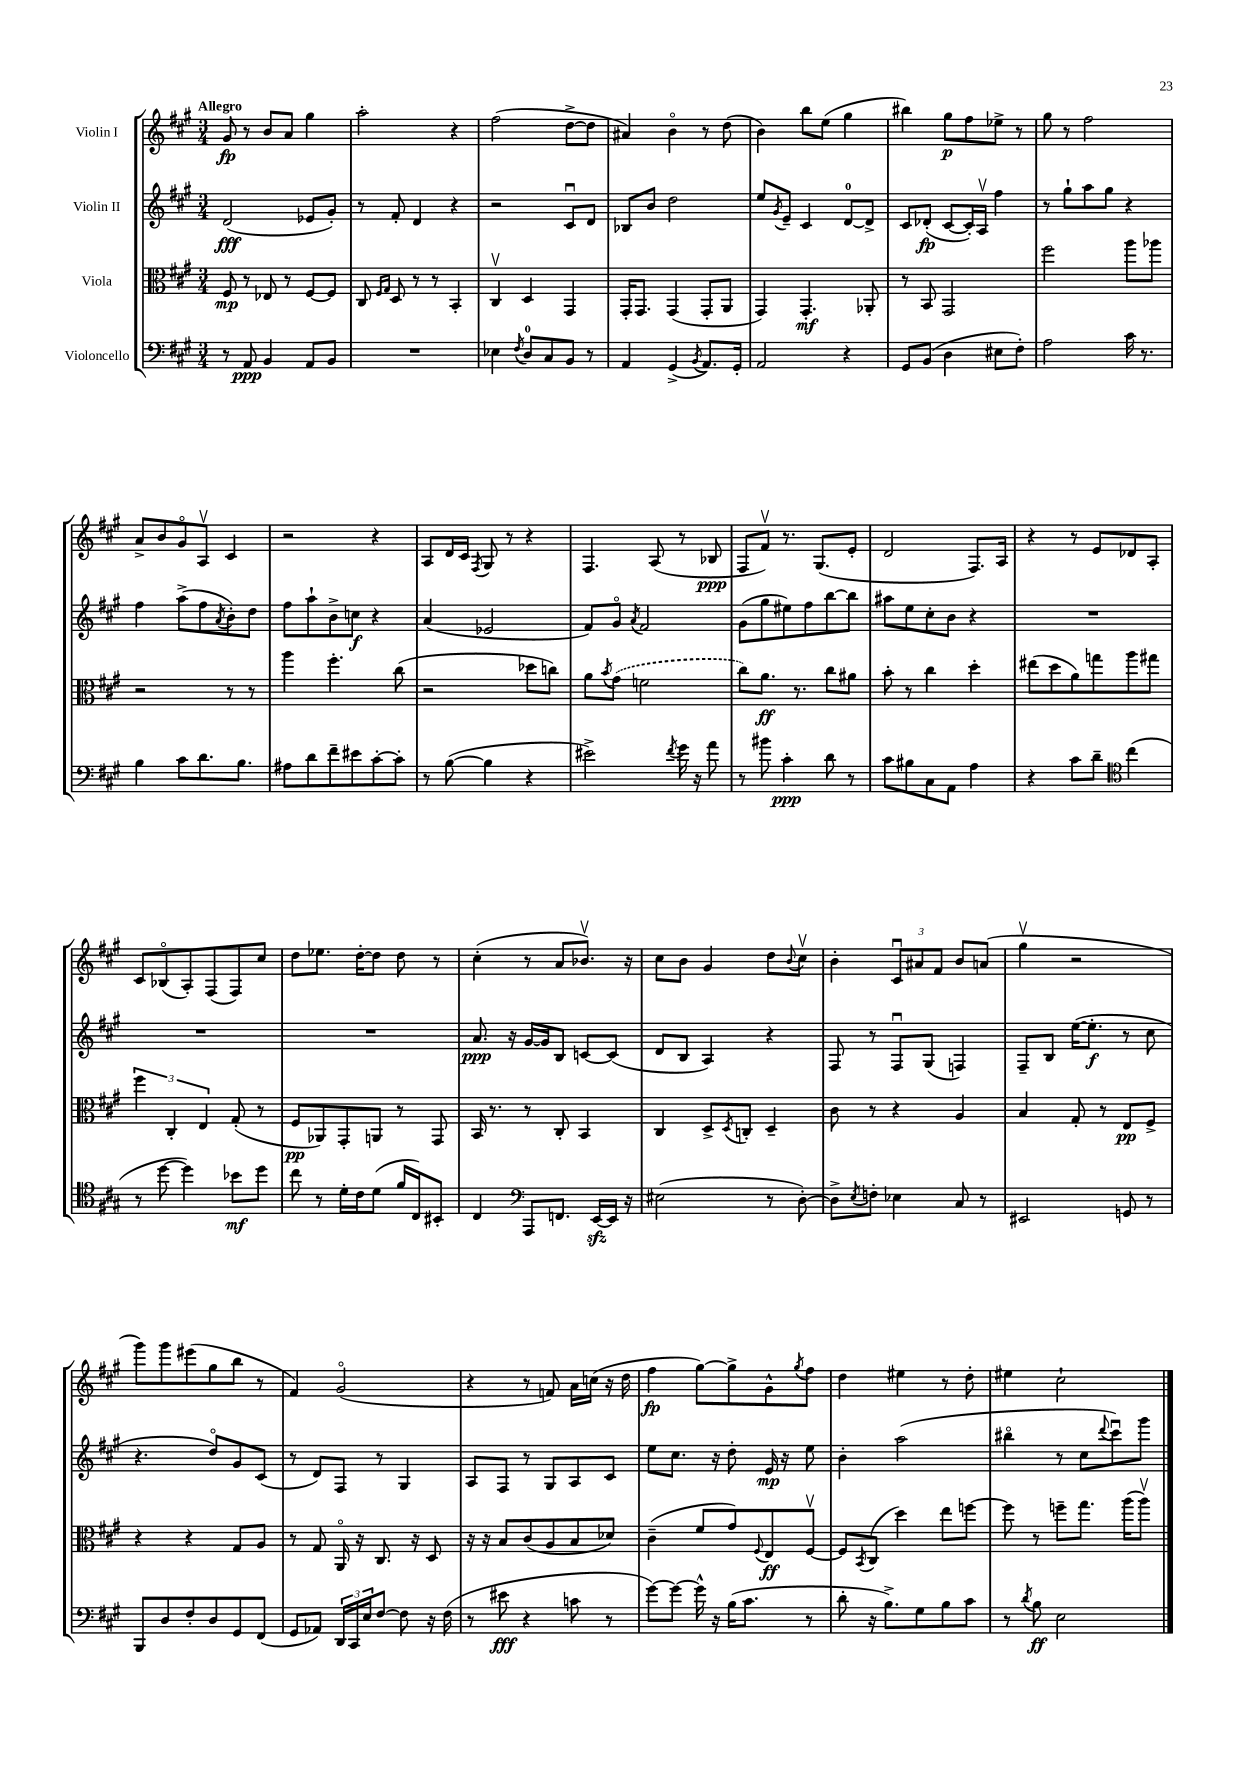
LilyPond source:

<<
\new StaffGroup <<
\new Staff = "s0" \with { instrumentName = "Violin I" } {
    \clef treble \key a \major \numericTimeSignature \time 3/4 \tempo "Allegro"
    gis'8\fp r8 b'8 a'8 gis''4 |
    a''2-. r4 |
    fis''2( d''8~-> d''8 |
    ais'4) b'4\flageolet r8 d''8( |
    b'4) b''8 e''8( gis''4 |
    bis''4) gis''8\p fis''8 ees''8-> r8 |
    gis''8 r8 fis''2 |
    a'8-> b'8 gis'8\flageolet a8\upbow cis'4 |
    r2 r4 |
    a8 d'16 cis'16 \acciaccatura { fis8 } gis8 r8 r4 |
    fis4. a8( r8 bes8\ppp |
    fis8 fis'8\upbow) r8. gis8.( e'8-. |
    d'2 fis8.) a16 |
    r4 r8 e'8 des'8 a8-. |
    cis'8 bes8\flageolet( a8-.) fis8( fis8) cis''8 |
    d''8 ees''8. d''16~-. d''8 d''8 r8 |
    cis''4-.( r8 a'8 bes'8.\upbow) r16 |
    cis''8 b'8 gis'4 d''8 \appoggiatura { b'8 } cis''8\upbow |
    b'4-. \tuplet 3/2 { cis'8\downbow ais'8 fis'8 } b'8 a'8( |
    gis''4\upbow r2 |
    gis'''8) gis'''8 eis'''8( gis''8 b''8 r8 |
    fis'4) gis'2\flageolet( |
    r4 r8 f'8) a'16 c''16( r16 d''16 |
    fis''4\fp gis''8~) gis''8-> gis'8-^ \acciaccatura { gis''8 } fis''8 |
    d''4 eis''4 r8 d''8-. |
    eis''4 cis''2-! \bar "|." |
}
\new Staff = "s1" \with { instrumentName = "Violin II" } {
    \clef treble \key a \major \numericTimeSignature \time 3/4
    d'2\fff( ees'8 gis'8-.) |
    r8 fis'8-. d'4 r4 |
    r2 cis'8\downbow d'8 |
    bes8 b'8 d''2 |
    e''8 \acciaccatura { gis'8 } e'8-- cis'4 d'8-0~ d'8-> |
    cis'8 des'8-.\fp( cis'8~ cis'16-.) a16\upbow fis''4 |
    r8 gis''8-! a''8 gis''8 r4 |
    fis''4 a''8->( fis''8 \acciaccatura { a'8 } b'8-.) d''8 |
    fis''8 a''8-! b'8-> c''8\f r4 |
    a'4( ees'2 |
    fis'8) gis'8\flageolet \acciaccatura { a'8 } fis'2 |
    gis'8( gis''8 eis''8) fis''8 b''8~ b''8 |
    ais''8 e''8 cis''8-. b'8 r4 |
    R2. |
    R2. |
    R2. |
    a'8.\ppp r16 gis'16~ gis'16 b8 c'8~ c'8( |
    d'8 b8 a4) r4 |
    fis8 r8 fis8\downbow gis8( f4) |
    fis8-- b8 e''16~( e''8.-.\f r8 cis''8 |
    r4. d''8\flageolet) gis'8 cis'8( |
    r8 d'8) fis8 r8 gis4 |
    a8 fis8 r8 gis8 a8 cis'8 |
    e''8 cis''8. r16 d''8-. e'16\mp r16 e''8 |
    b'4-. a''2( |
    bis''4\flageolet r8 cis''8 \appoggiatura { d'''8 } cis'''8\downbow) gis'''8 \bar "|." |
}
\new Staff = "s2" \with { instrumentName = "Viola" } {
    \clef alto \key a \major \numericTimeSignature \time 3/4
    fis8\mp r8 ees8 r8 fis8~ fis8 |
    cis8 \grace { fis16 gis16 } d8 r8 r8 b,4-. |
    cis4\upbow d4 gis,4 |
    gis,16-. gis,8. gis,4( gis,8-. a,8 |
    gis,4) gis,4.-.\mf aes,8-. |
    r8 b,8 gis,2 |
    fis''2 a''8 aes''8 |
    r2 r8 r8 |
    a''4 fis''4.-. cis''8( |
    r2 des''8 c''8) |
    a'8 \acciaccatura { b'8 } \once \slurDashed gis'8( f'2 |
    cis''8) a'8.\ff r8. cis''8 ais'8 |
    b'8-. r8 cis''4 d''4-. |
    eis''8( d''8 a'8) g''8 a''8 gis''8 |
    \tuplet 3/2 { fis''4 cis4-. e4 } gis8-.( r8 |
    fis8\pp aes,8) gis,8-. a,8 r8 gis,8 |
    b,16 r8. r8 cis8-. b,4 |
    cis4 d8-> \acciaccatura { d8 } c8-. d4-- |
    cis'8 r8 r4 a4 |
    b4 gis8-. r8 e8\pp fis8-> |
    r4 r4 gis8 a8 |
    r8 gis8 a,16\flageolet r16 cis8. r16 d8 |
    r16 r16 b8 cis'8( a8 b8 des'8) |
    cis'4--( fis'8 gis'8) \appoggiatura { fis8 } e8\ff fis8~\upbow |
    fis8 \acciaccatura { b,8 } cis8( d''4) e''8 f''8~ |
    f''8 r8 f''8-- gis''8. a''16( a''8\upbow) \bar "|." |
}
\new Staff = "s3" \with { instrumentName = "Violoncello" } {
    \clef bass \key a \major \numericTimeSignature \time 3/4
    r8 a,8\ppp b,4 a,8 b,8 |
    R2. |
    ees4 \acciaccatura { fis8 } d8-0 cis8 b,8 r8 |
    a,4 gis,4->( \acciaccatura { b,8 } a,8.) gis,16-. |
    a,2 r4 |
    gis,8 b,8( d4 eis8 fis8-.) |
    a2 cis'16 r8. |
    b4 cis'8 d'8. b8. |
    ais8 d'8 fis'8-- eis'8 cis'8~-. cis'8-. |
    r8 b8~( b4 r4 |
    eis'2->) \acciaccatura { fis'8 } gis'16 r16 a'8 |
    r8 bis'8 cis'4-.\ppp d'8 r8 |
    cis'8 bis8 cis8 a,8 a4 |
    r4 cis'8 d'8-- \clef tenor cis''4( |
    r8 d''8~ d''4) bes'8\mf d''8 |
    cis''8 r8 d'16-. cis'16 d'8( fis'16 cis16) bis,8-. |
    cis4 \clef bass a,,8 f,8. e,16~\sfz e,16 r16 |
    eis2( r8 d8~-.) |
    d8-> \acciaccatura { e8 } f8-. ees4 cis8 r8 |
    eis,2 g,8 r8 |
    b,,8 d8 fis8-. d8 gis,8 fis,8( |
    gis,8 aes,8) \tuplet 3/2 { d,16 cis,16 e16 } fis8~ fis8 r16 fis16( |
    r8 eis'8\fff r4 c'8 r8 |
    gis'8~) gis'8~ gis'16-^ r16 b16( cis'8. r8 |
    d'8-. r16 b8.->) gis8 b8 cis'8 |
    r8 \acciaccatura { d'8 } b8\ff e2 \bar "|." |
}
>>
>>
\layout { \context { \Score \remove "Bar_number_engraver" } }
